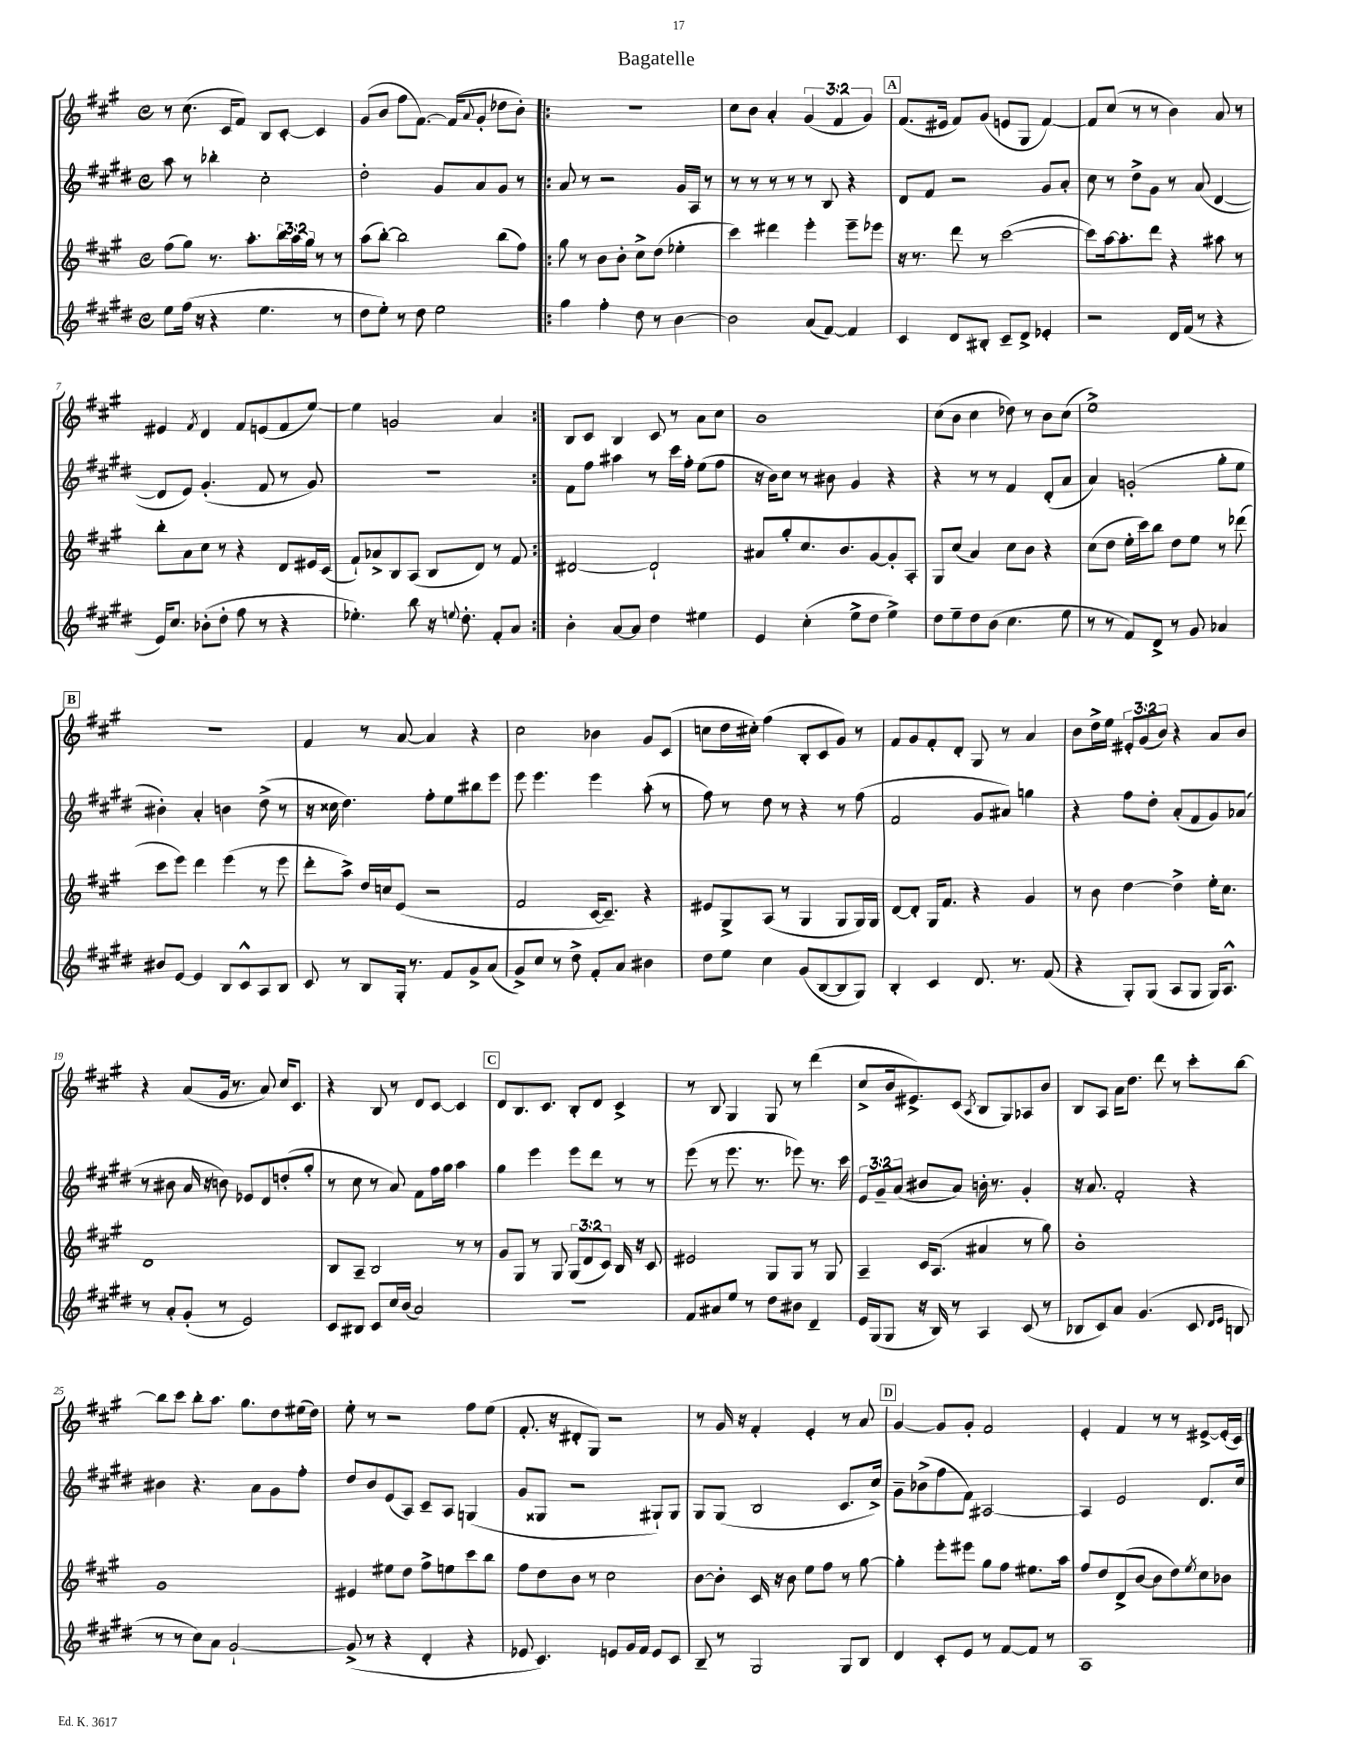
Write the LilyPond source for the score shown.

\header { title = "Bagatelle" }
<<
\new StaffGroup <<
\new Staff = "s0" {
    \clef treble \key a \major \defaultTimeSignature \time 4/4 \override Staff.TupletNumber.text = #tuplet-number::calc-fraction-text
    r8 cis''8.( cis'16 fis'8) b8 cis'8~-. cis'4 |
    gis'8( b'8 fis''8 fis'8.~) fis'16( \appoggiatura { a'8 } gis'8-. des''8 b'8-.) |
    \repeat volta 2 { r1 |
    cis''8 b'8 a'4-. \tuplet 3/2 { gis'4( fis'4 gis'4) } |
    \mark \markup { \box "A" } fis'8.( eis'16 fis'8) gis'8( e'8 gis8 fis'4~) |
    fis'8 cis''8( r8 r8 b'4) a'8 r8 |
    eis'4 \acciaccatura { fis'8 } d'4 fis'8 e'8( fis'8 e''8~) |
    e''4 g'2 a'4 | }
    b8 cis'8 b4 cis'8 r8 a'8 cis''8 |
    b'1 |
    cis''8( b'8 cis''4 des''8) r8 b'8 cis''8( |
    e''1->) |
    \mark \markup { \box "B" } R1 |
    fis'4 r8 a'8~ a'4 r4 |
    cis''2 bes'4 gis'8 cis'8( |
    c''8 d''16 cis''16-.) fis''4( b8-. cis'8 gis'8) r8 |
    fis'8 gis'8 fis'8-. d'8-. gis8 r8 a'4 |
    b'8 d''16-> e''16 \tuplet 3/2 { eis'8-. gis'8( b'8) } r4 a'8 b'8 |
    r4 a'8( gis'16 r8. a'8) cis''16 cis'8. |
    r4 b8 r8 d'8 cis'8~ cis'4 |
    \mark \markup { \box "C" } d'8 b8. cis'8. b8-. d'8 cis'4-> |
    r8 b8 gis4 gis8 r8 d'''4( |
    cis''8-> b'16 eis'8.->) cis'8( \acciaccatura { a8 } b8 gis8) aes8 b'8 |
    b8 a8 a'16 d''8. d'''8 r8 cis'''8-. b''8~ |
    b''8 cis'''8 b''8-. a''8. gis''8. d''8 eis''16( d''16) |
    e''8-. r8 r2 fis''8 e''8( |
    fis'8.-. r16 dis'8-. gis8) r2 |
    r8 gis'16 r16 fis'4-. e'4-. r8 a'8 |
    \mark \markup { \box "D" } gis'4~ gis'8 gis'8-. fis'2 |
    e'4-. fis'4 r8 r8 eis'8~-> eis'16-.( cis'16) \bar "|." |
}
\new Staff = "s1" {
    \clef treble \key e \major \defaultTimeSignature \time 4/4 \override Staff.TupletNumber.text = #tuplet-number::calc-fraction-text
    a''8 r8 bes''4-. cis''2-. |
    dis''2-. gis'8 a'8 gis'8 r8 |
    \repeat volta 2 { a'8 r8 r2 gis'16 a16 r8 |
    r8 r8 r8 r8 r8 b8 r4 |
    \mark \markup { \box "A" } dis'8 fis'8 r2 gis'8 a'8-. |
    cis''8 r8 dis''8-> gis'8 r8 a'8( dis'4~ |
    dis'8 e'8) gis'4.-.( fis'8 r8 gis'8) |
    R1 | }
    fis'8 fis''8 ais''4 r8 cis'''16 fis''16-. e''8( fis''8 |
    r16 b'16) cis''8 r8 bis'8 gis'4 r4 |
    r4 r8 r8 fis'4 dis'8-.( a'8 |
    a'4) g'2-.( gis''8-. e''8 |
    \mark \markup { \box "B" } bis'4-.) a'4-. b'4 dis''8->( r8 |
    r16 cisis''16 dis''4.) fis''8-. e''8 bis''8 e'''8 |
    e'''8 e'''4. e'''4 a''8-.( r8 |
    fis''8) r8 dis''8 r8 r4 r8 fis''8( |
    fis'2 gis'8 ais'8) g''4 |
    r4 fis''8 dis''8-. a'8-.( fis'8 gis'8) aes'8( |
    r8 bis'8 a'16 r16 b'8) ees'8 dis'8 d''8-.( gis''8-. |
    r8 cis''8 r8 a'8) fis'8 fis''16 gis''16 a''4 |
    \mark \markup { \box "C" } gis''4 e'''4 e'''8 dis'''8 r8 r8 |
    e'''8( r8 e'''8. r8. ees'''8) r8. cis'''16 |
    \tuplet 3/2 { e'8 gis'8-- a'8( } bis'8 a'8) b'16-. r8. gis'4-. |
    r16 a'8. fis'2-. r4 |
    bis'4 r4. a'8 gis'8 fis''8-. |
    dis''8 b'8 e'8( a8) cis'8-- a8 g4( |
    gis'8 gisis8 r2 gis8-!) gis8 |
    gis8 gis8( b2 cis'8. cis''16->) |
    \mark \markup { \box "D" } gis'8-- bes'8->( fis''8 fis'8) ais2~ |
    ais4 e'2 dis'8. cis''16 \bar "|." |
}
\new Staff = "s2" {
    \clef treble \key a \major \defaultTimeSignature \time 4/4 \override Staff.TupletNumber.text = #tuplet-number::calc-fraction-text
    fis''8( gis''8) r8. a''8.-. \tuplet 3/2 { b''16 a''16 gis''16 } r8 r8 |
    a''8( b''8~-.) b''2 b''8( fis''8) |
    \repeat volta 2 { gis''8 r8 b'8 b'8-. cis''8-> d''8( ees''4-. |
    cis'''4) dis'''4 e'''4-. e'''8-- ees'''8 |
    \mark \markup { \box "A" } r16 r8. d'''8 r8 cis'''2~( |
    cis'''8) a''16~ a''8.-. d'''8 r4 ais''8 r8 |
    b''8-. a'8 cis''8 r8 r4 d'8 eis'16 cis'16( |
    fis'8-!) aes'8-> b8 a8( b8 d'8) r8 fis'8 | }
    dis'2~ dis'2-! |
    ais'8 gis''8-. cis''8. b'8. gis'8~ gis'8-. a8-. |
    gis8 cis''8( a'4) cis''8 b'8 r4 |
    cis''8( d''8 e''16-. cis'''16) b''8 d''8 e''8 r8 des'''8( |
    \mark \markup { \box "B" } cis'''8 e'''8) d'''4 e'''4( r8 e'''8 |
    d'''8-. a''8->) d''16 c''16 e'8( r2 |
    fis'2 cis'16~ cis'8.--) r4 |
    eis'8 gis8-> a8( r8 gis4 gis8 gis16) gis16 |
    d'8~ d'8-. gis16 fis'8. r4 gis'4 |
    r8 b'8 d''4~ d''4-> e''16-. cis''8. |
    d'1 |
    b8 a8-- b2 r8 r8 |
    \mark \markup { \box "C" } gis'8 gis8 r8 gis8 \tuplet 3/2 { gis8( d'8 cis'8) } b16 r16 cis'8 |
    eis'2 gis8 gis8 r8 gis8 |
    a4-- cis'16 a8.( ais'4 r8 gis''8) |
    b'1-. |
    gis'1 |
    eis'4 eis''8 d''8 fis''8-> e''8 cis'''8 b''8 |
    fis''8 d''8 b'8 r8 cis''2 |
    b'8~ b'8-. cis'16 r16 b'8 e''8 fis''8 r8 gis''8~ |
    \mark \markup { \box "D" } gis''4-. e'''8-. eis'''8 gis''8 fis''8 eis''8. a''16 |
    fis''8 d''8 d'8->( b'8~ b'8 d''8) \acciaccatura { e''8 } cis''8 bes'8 \bar "|." |
}
\new Staff = "s3" {
    \clef treble \key e \major \defaultTimeSignature \time 4/4
    e''8 fis''16( r16 r4 e''4. r8 |
    dis''8 e''8-.) r8 dis''8 e''2 |
    \repeat volta 2 { gis''4 fis''4-. dis''8 r8 b'4~ |
    b'2 a'8( fis'8~) fis'4 |
    \mark \markup { \box "A" } cis'4 dis'8 bis8-. cis'8-- dis'8-> ees'4-. |
    r2 dis'16 fis'16( r8 r4 |
    e'16) cis''8. bes'8-.( dis''8-. fis''8 r8 r4 |
    ees''4.-.) b''8 r16 \appoggiatura { e''8 } dis''8.-. fis'8-. a'8 | }
    b'4-. a'8~ a'8 dis''4 eis''4 |
    e'4 cis''4-.( e''8-> dis''8 e''4->) |
    dis''8 e''8-- dis''8 b'8( cis''4. e''8 |
    r8 r8 fis'8) dis'8-> r8 gis'8 aes'4 |
    \mark \markup { \box "B" } bis'8 e'8~ e'4 b8 cis'8-^ a8 b8 |
    cis'8 r8 b8 gis16-. r8. fis'8 gis'8-> a'8( |
    gis'8->) cis''8 r8 dis''8-> fis'8-. a'8 bis'4 |
    dis''8 e''8 cis''4 gis'8( b8~ b8 gis8) |
    b4-. cis'4 dis'8. r8. fis'8( |
    r4 gis8-.) gis8( a8 gis8 gis16) a8.-^ |
    r8 a'8-. gis'8-.( r8 e'2) |
    cis'8 bis8 cis'8 cis''16 b'16( a'2) |
    \mark \markup { \box "C" } R1 |
    fis'8 ais'8 e''8 r8 dis''8 bis'8 dis'4-- |
    e'16 gis16( gis8 r16 b16) r8 a4 cis'8( r8 |
    bes8 cis'8) a'8 gis'4.( cis'8 \grace { dis'16 e'16 } b8 |
    r8 r8 cis''8) a'8 gis'2~-! |
    gis'8->( r8 r4 dis'4-. r4 |
    ees'8 cis'4.) e'8 gis'16 fis'16 e'8 cis'8 |
    b8-- r8 gis2 gis8 b8 |
    \mark \markup { \box "D" } dis'4 cis'8-. e'8 r8 fis'8~ fis'8 r8 |
    a1 \bar "|." |
}
>>
>>
